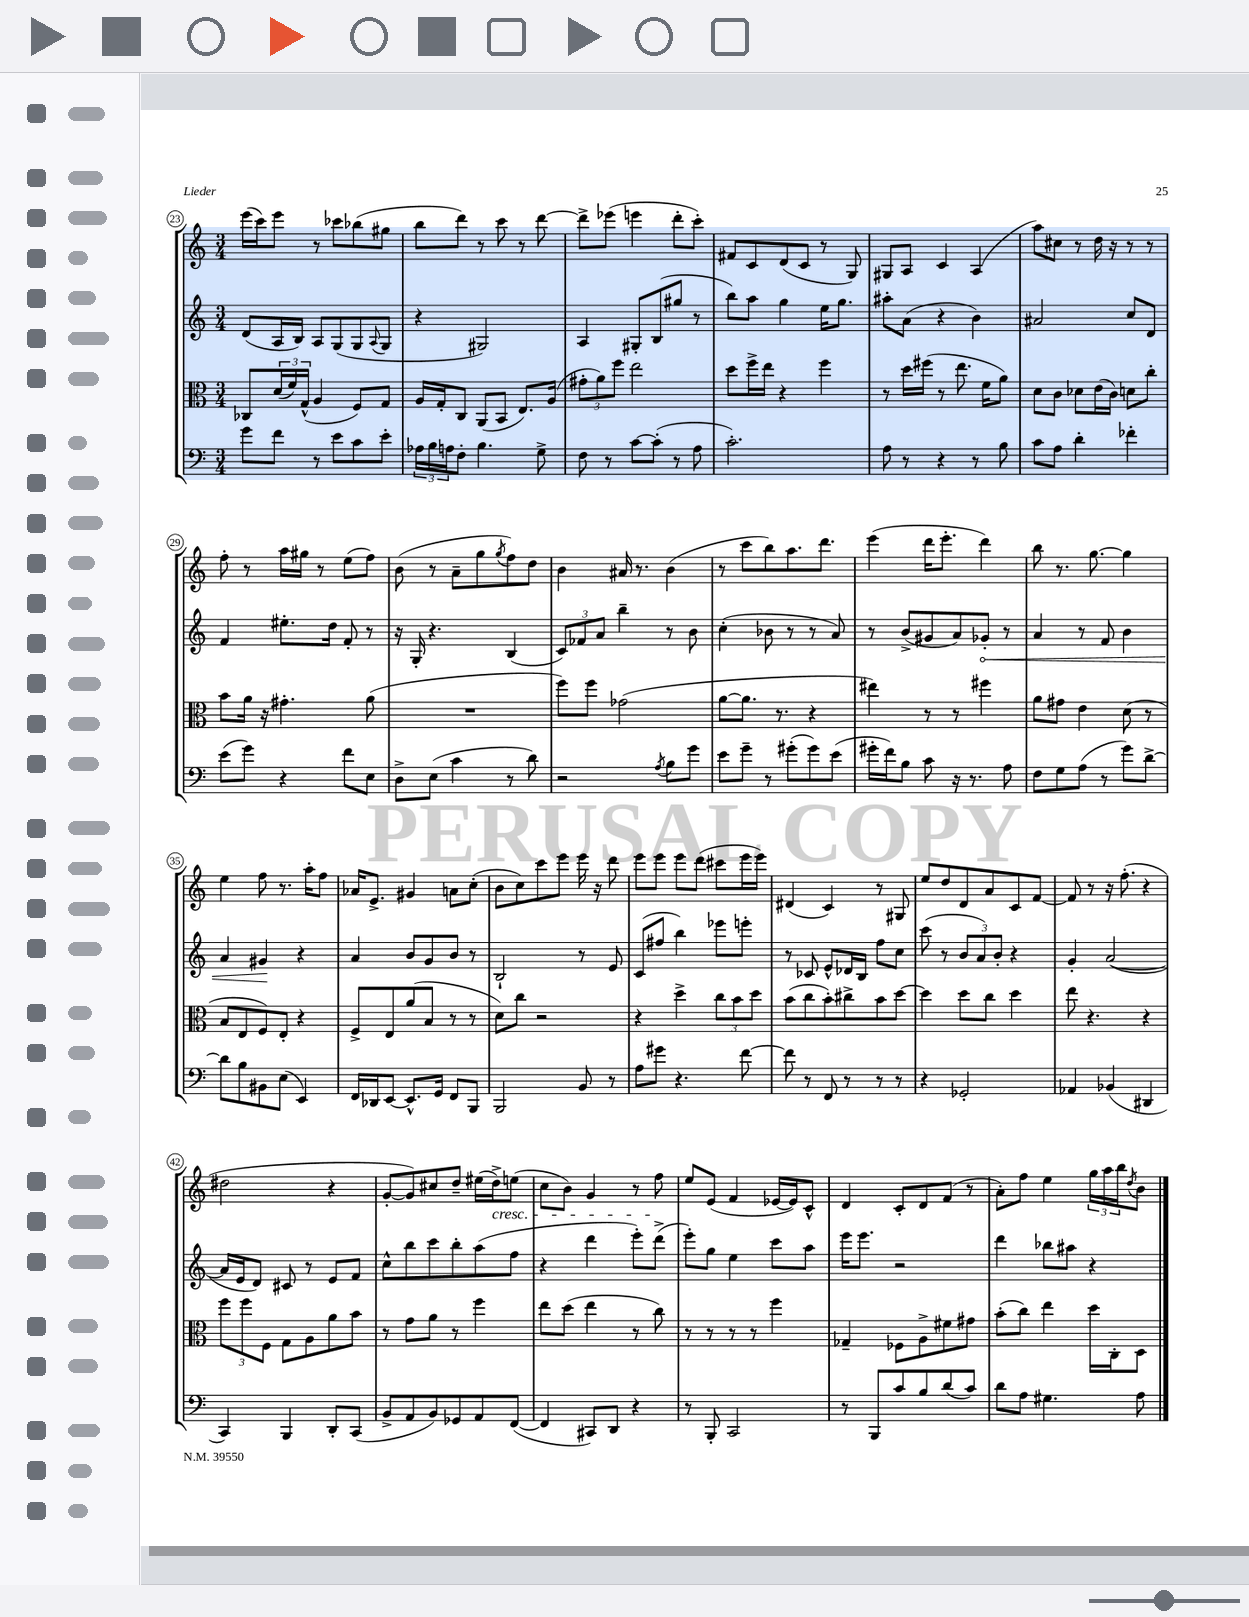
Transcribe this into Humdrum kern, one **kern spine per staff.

**kern	**kern	**kern	**dynam	**kern
*part4	*part3	*part2	*part2	*part1
*staff4	*staff3	*staff2	*staff2	*staff1
*clefF4	*clefC3	*clefG2	*	*clefG2
*k[]	*k[]	*k[]	*	*k[]
*M3/4	*M3/4	*M3/4	*	*M3/4
=23	=23	=23	=23	=23
8g\L	8C-X/L	(8d/L	.	(16eee\LL
.	.	.	.	16ccc\J)
8f\J	(24d/L	16A/L	.	8eee\J
.	24f/)	.	.	.
.	.	16B/JJ)	.	.
.	(24G^^/JJ	.	.	.
8r	4A/	8A/L	.	8r
8e\L	.	(8G/	.	8ccc-X\L
8c\	8F/L)	8G/	.	(8bb-X\
.	.	8qqA/	.	.
8e'\J	8G/J	8G/J	.	8gg#X\J
=24	=24	=24	=24	=24
24A-X\LL	16A/LL	4r	.	8bb\L
24B\	.	.	.	.
.	16G'/J	.	.	.
24An\J	.	.	.	.
8F'\J	8C/J	.	.	8ddd\J)
4.B\	(8AA/L	2G#X/)	.	8r
.	8BB/J	.	.	8ccc\
.	8.E/L)	.	.	8r
8G^\	.	.	.	[8ddd\
.	(16A/Jk	.	.	.
=25	=25	=25	=25	=25
8F\	12g#X'\L	4A/	.	8ddd^\L]
.	12a\)	.	.	.
8r	.	.	.	(8eee-X\J
.	12ff\J	.	.	.
[8c\L	2ee\	8G#X'/L	.	4eeen\
(8c'\J]	.	(8B/	.	.
8r	.	8gg#X/J	.	8ddd'\L
8A\	.	8r	.	8ccc'\J)
=26	=26	=26	=26	=26
2.c'\)	8dd\L	8bb\L)	.	8f#X/L
.	16ff^\L	8aa\J	.	8c/
.	16ee\JJ	.	.	.
.	4r	4gg\	.	(8d/
.	.	.	.	8c/J
.	4ff\	16ee\KL	.	8r
.	.	8.gg\J	.	.
.	.	.	.	8G/)
=27	=27	=27	=27	=27
8A\	8r	8aa#X'\L	.	8G#X/L
8r	16dd\LL	(8a\J	.	8A/J
.	(16ff#X\JJ	.	.	.
4r	8r	4r	.	4c/
.	8.ee\	.	.	.
8r	.	4b\)	.	(4A/
.	16f\KL	.	.	.
8B\	8a\J)	.	.	.
=28	=28	=28	=28	=28
8c\L	8d\L	2a#X/	.	8aa\L)
8A\J	8c\J	.	.	8cc#X\J
4d'\	8d-X\L	.	.	8r
.	(16e\L	.	.	16dd\
.	16c\JJ)	.	.	16r
4f-X'\	8dn\L	8cc/L	.	8r
.	8cc'\J	8d/J	.	8r
!!LO:LB:g=z
=29	=29	=29	=29	=29
(8e\L	8b\L	4f/	.	8ff'\
8g\J)	16a\Jk	.	.	8r
.	16r	.	.	.
4r	4.g#X'\	8.ee#X'\L	.	16aa\LL
.	.	.	.	16gg#X\JJ
.	.	.	.	8r
.	.	16dd\Jk	.	.
8f\L	.	8f'/	.	(8ee\L
8E\J	(8a\	8r	.	8ff\J)
=30	=30	=30	=30	=30
8D^\L	2.r	16r	.	(8b\
.	.	16G'/	.	.
(8E\J	.	4.r	.	8r
4c\	.	.	.	8a~\L
.	.	.	.	8gg\
.	.	.	.	8qgg/
8r	.	(4B/	.	8ff\)
8d\)	.	.	.	8dd\J
=31	=31	=31	=31	=31
2r	8ff\L)	12c/L)	.	4b\
.	.	12f-X/	.	.
.	8ff\J	.	.	.
.	.	12a/J	.	.
.	(2g-X\	4bb~\	.	16a#X/
.	.	.	.	8.r
8qA/	.	.	.	.
8B\L	.	8r	.	(4b\
8g\J	.	8b\	.	.
=32	=32	=32	=32	=32
8e\L	[8a\L	(4cc'\	.	8r
8g~\J	8.a\J]	.	.	8ccc\L
8r	.	8b-X\	.	8bb\)
.	8.r	.	.	.
(8g#X'\L	.	8r	.	8.aa\
8g#\)	4r	8r	.	.
.	.	.	.	8.ddd\J
(8e\J	.	8a/)	.	.
=33	=33	=33	=33	=33
16g#X'\LL	4ee#X\)	8r	.	(4eee\
16f\J)	.	.	.	.
8B\J	.	(8b^/L	.	.
8c\	8r	8g#X/	.	16ddd\KL
.	.	.	.	8.eee'\J
16r	8r	8a/)	.	.
8.r	.	.	.	.
!	!	!	!LO:HP:b	!
.	4ff#X\	8g-X'/J	<	4ddd\)
8A\	.	8r	.	.
=34	=34	=34	=34	=34
8F\L	8a\L	4a/	.	8bb\
8G\	8g#X\J	.	.	8.r
(8A\J	4e\	8r	.	.
.	.	.	.	[8.gg\
8r	.	8f/	.	.
8g\L)	(8d\	4b\	.	4gg\]
[8d^\J	8r	.	.	.
!!LO:LB:g=z
=35	=35	=35	=35	=35
8d\L]	8B/L	4a/	.	4ee\
8B\	8E/	.	.	.
8BB#X\	8F/)	4g#X/	.	8ff\
(8E\J	8E'/J	.	.	8.r
4EE/)	4r	4r	[	.
.	.	.	.	16aa'\KL
.	.	.	.	8ff\J
=36	=36	=36	=36	=36
16FF/LL	8F^/L	4a/	.	16a-X/KL
16DD-X/J	.	.	.	8.e^/J
[8EE/J	8E/	.	.	.
8.EE^^/L]	(8a/	8b/L	.	4g#X/
.	8B/J	8g/	.	.
16GG/Jk	.	.	.	.
8FF/L	8r	8b/J	.	8an\L
8BBB/J	8r	8r	.	(8cc'\J
=37	=37	=37	=37	=37
2BBB/	8d\L)	2B`/	.	8b\L
.	8cc\J	.	.	8cc\)
.	2r	.	.	8ccc\
.	.	.	.	8eee\J
8BB/	.	8r	.	16eee\
.	.	.	.	16r
8r	.	8e/	.	8ddd\
=38	=38	=38	=38	=38
8A\L	4r	(8c/L	.	8eee\L
8g#X\J	.	8ff#X/J	.	8eee\J
4.r	4dd^\	4bb\)	.	8eee\L
.	.	.	.	(8ddd\J
.	12cc\L	8eee-X\L	.	8ccc#X\L
.	12b\	.	.	.
[8f\	.	8eeen'\J	.	16eee\L
.	12dd\J	.	.	.
.	.	.	.	16eee\JJ)
=39	=39	=39	=39	=39
8f\]	(8b\L	8r	.	(4d#X/
8r	8cc\	8c-X/	.	.
8FF/	8b'\)	8e^^/L	.	4c/)
8r	8cc#X^\	16d-X/L	.	.
.	.	16B/JJ	.	.
8r	8b\	8ff\L	.	8r
8r	[8dd\J	8cc\J	.	8G#X/
=40	=40	=40	=40	=40
4r	4dd\]	(8ccc\	.	8ee/L
.	.	8r	.	8dd/
2GG-X'/	8dd\L	12b/L	.	8d/
.	.	12a/)	.	.
.	8cc\J	.	.	8a/
.	.	12b'/J	.	.
.	4dd\	4r	.	8c/
.	.	.	.	[8f/J
=41	=41	=41	=41	=41
4AA-X/	8ee\	4g'/	.	8f/]
.	4.r	.	.	8r
(4BB-X/	.	([2a/	.	16r
.	.	.	.	(8.ff'\
4DD#X/	4r	.	.	4r
!!LO:LB:g=z
=42	=42	=42	=42	=42
4CC/)	12ff\L	16a/LL]	.	2dd#X\
.	.	16e/J	.	.
.	12ff\	.	.	.
.	.	8d/J)	.	.
.	12F\J	.	.	.
4BBB/	8G\L	8c#X/	.	.
.	8A\	8r	.	.
8DD'/L	8a\	8e/L	.	4r
(8CC/J	8b\J	8f/J	.	.
=43	=43	=43	=43	=43
8BB^/L	8r	8cc^^\L	.	[8g'/L
8AA/	8g\L	8bb\	.	8g/])
8BB/)	8a\J	8ccc\	.	8cc#X/
8GG-X/	8r	8bb'\	.	8dd~/J
8AA/	4ff\	(8aa\	.	(16ee#X\LL
!	!	!	!	!LO:TX:b:i:t=cresc.
.	.	.	.	16dd^\J)
([8FF/J	.	8ff\J	.	(8een\J
=44	=44	=44	=44	=44
4FF/]	8ee\L	4r	.	8cc\L
.	(8dd\J	.	.	8b\J)
8CC#X/L)	4ee\	4ddd\	.	4g/
8DD/J	.	.	.	.
4r	8r	8eee'\L)	.	8r
.	8cc\)	(8ddd^\J	.	8ff\
=45	=45	=45	=45	=45
8r	8r	8eee'\L)	.	8ee/L
8BBB'/	8r	8gg\J	.	(8e/J
2CC/	8r	4ee\	.	4f/
.	8r	.	.	.
.	4ff\	8ccc\L	.	[16e-X/LL
.	.	.	.	16e-/J])
.	.	8aa\J	.	8c^^/J
=46	=46	=46	=46	=46
8r	4G-X~/	16eee\KL	.	4d/
.	.	8.eee\J	.	.
8BBB/L	.	.	.	.
8c/	8F-X\L	2r	.	8c'/L
8B/	8A^\	.	.	8d/
(8d/	8f#X\	.	.	(8f/J
8c/J)	8g#X\J	.	.	8r
=47	=47	=47	=47	=47
8d\L	(8b'\L	4ddd\	.	8a'\L)
8A\J	8cc\J)	.	.	8ff\J
4.G#X\	4ee\	8bb-X\L	.	4ee\
.	.	8aa#X\J	.	.
.	16dd\LL	4r	.	24gg\LL
.	.	.	.	24aa\
.	16C'\J	.	.	.
.	.	.	.	24bb\J
.	.	.	.	8qdd/
8A\	8D\J	.	.	8b\J
==	==	==	==	==
*-	*-	*-	*-	*-
